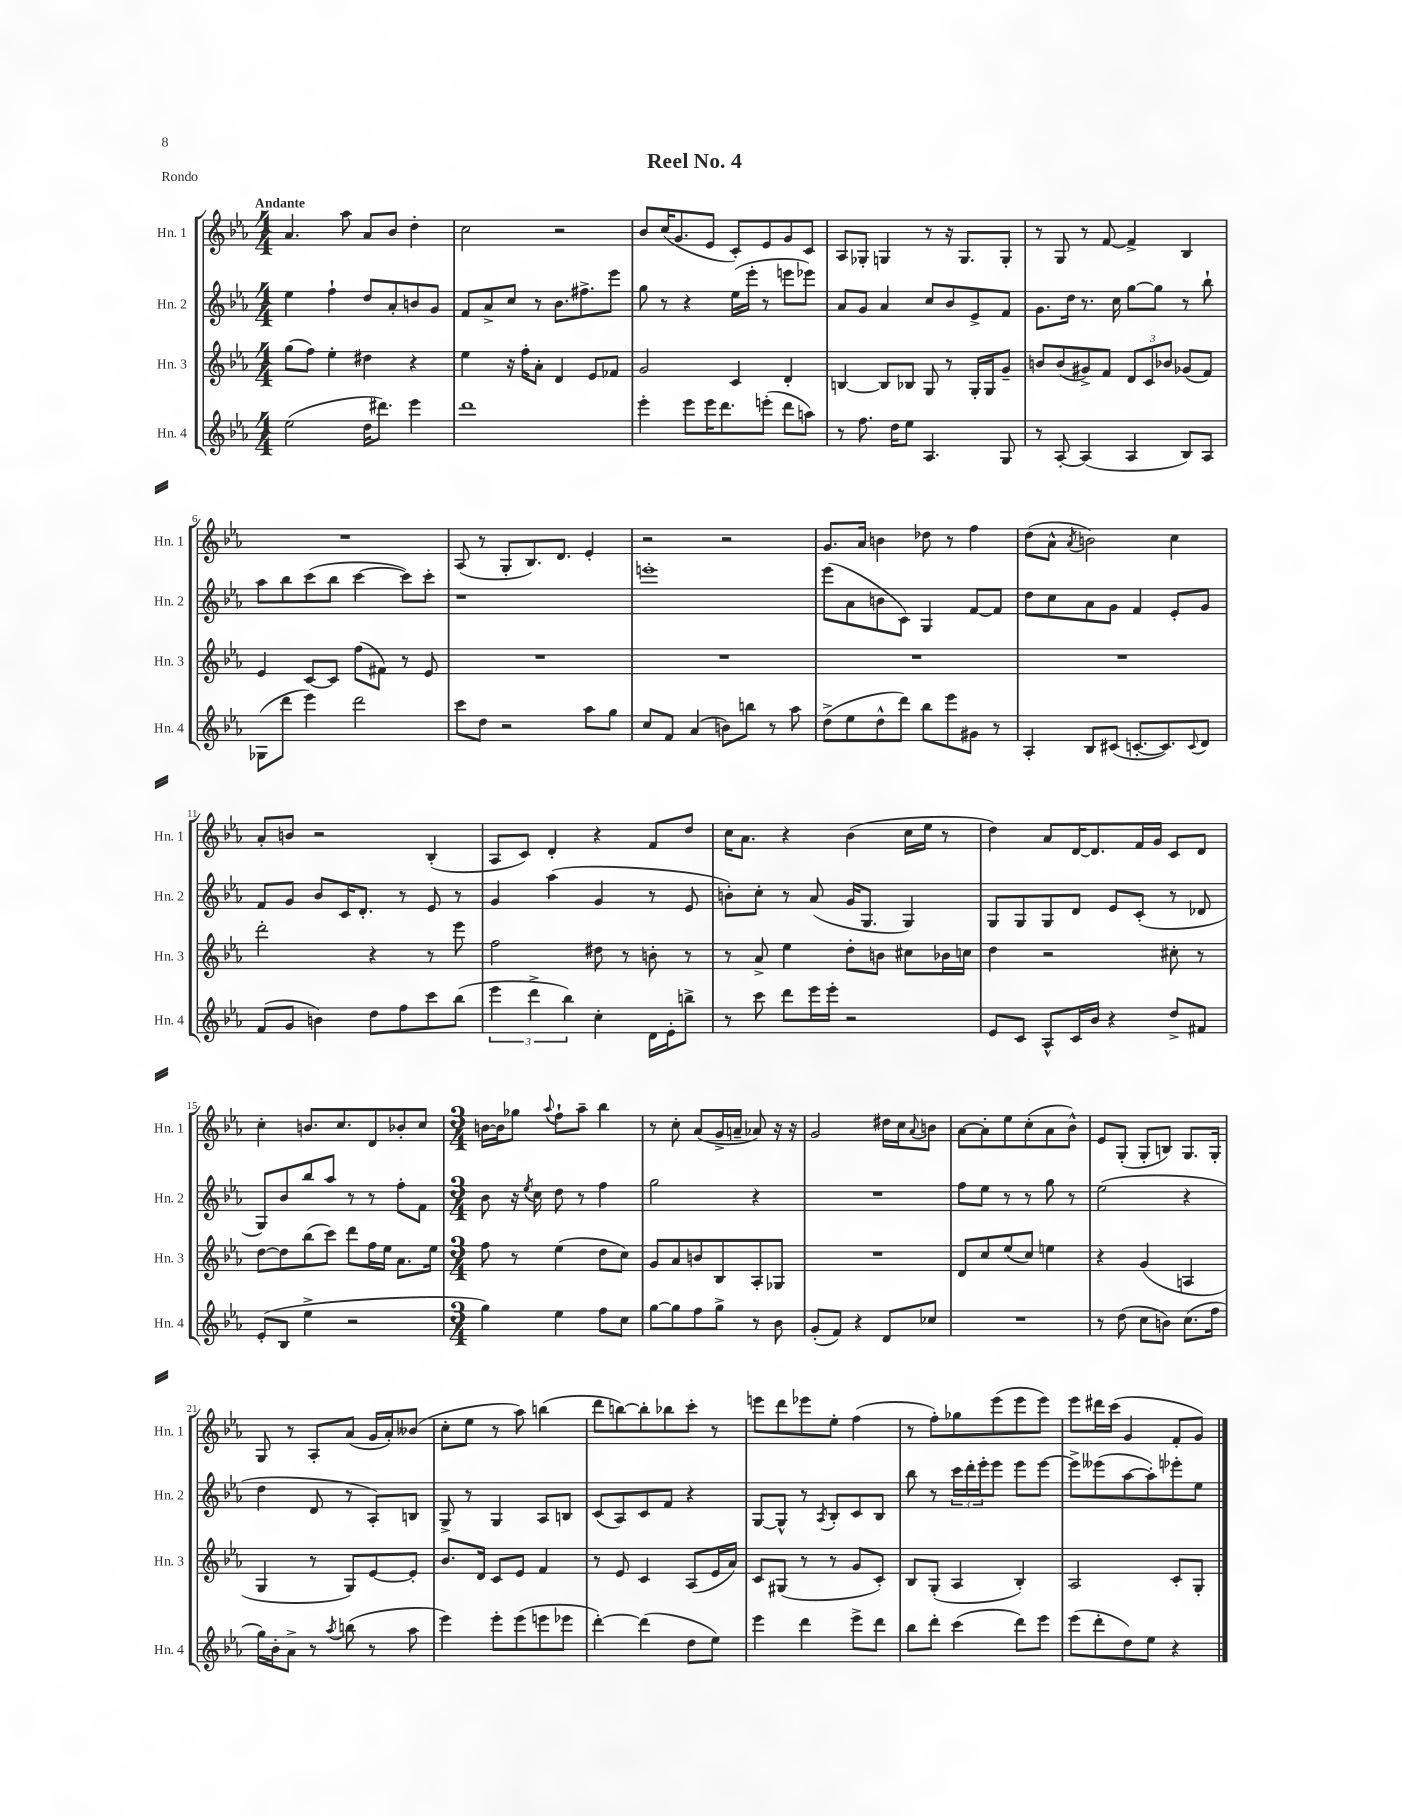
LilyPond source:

\header { title = "Reel No. 4" piece = "Rondo" }
<<
\new StaffGroup <<
\new Staff = "s0" \with { instrumentName = "Hn. 1" shortInstrumentName = "Hn. 1" } {
    \clef treble \key ees \major \numericTimeSignature \time 4/4 \tempo "Andante"
    aes'4. aes''8 aes'8 bes'8 d''4-. |
    c''2 r2 |
    bes'8 c''16( g'8. ees'8 c'8-.) ees'8 g'8 c'8 |
    aes8 ges8-. g4 r8 r16 g8. g8-. |
    r8 g8 r8 f'8~ f'4-> bes4 |
    R1 |
    aes8( r8 g8-. bes8.) d'8. ees'4-. |
    r2 r2 |
    g'8. aes'16 b'4 des''8 r8 f''4 |
    d''8( aes'8-^ \acciaccatura { aes'8 } b'2) c''4 |
    aes'8-. b'8 r2 bes4-.( |
    aes8 c'8) d'4-. r4 f'8 d''8 |
    c''16 aes'8. r4 bes'4( c''16 ees''16 r8 |
    d''4) aes'8 d'16~ d'8. f'16 g'16 c'8 d'8 |
    c''4-. b'8. c''8. d'8 bes'8-. c''8 |
    \numericTimeSignature \time 3/4 b'16~ b'16 ges''8 \appoggiatura { aes''8 } f''8-! aes''8-- bes''4 |
    r8 c''8-. aes'8( g'16-> a'16-- aes'8) r16 r16 |
    g'2 dis''16 c''16 \appoggiatura { aes'8 } b'8 |
    aes'8~ aes'8-. ees''8 c''8-.( aes'8 bes'8-^) |
    ees'8 g8-.( g8-. b8) g8. g16-. |
    g8 r8 aes8-. aes'8( g'16 aes'16-.) beses'8( |
    c''8-. ees''8 r8 aes''8) b''4( |
    d'''8 b''8~) b''8-. bes''8 c'''8-. r8 |
    e'''8 d'''8 ees'''8 ees''8-. f''4( |
    r8 f''8-.) ges''8 ees'''8( ees'''8 ees'''8) |
    ees'''8 dis'''16 c'''16( g'4 f'8-. g'8) \bar "|." |
}
\new Staff = "s1" \with { instrumentName = "Hn. 2" shortInstrumentName = "Hn. 2" } {
    \clef treble \key ees \major \numericTimeSignature \time 4/4
    ees''4 f''4-! d''8 aes'8-. b'8 g'8 |
    f'8 aes'8-> c''8 r8 bes'8. fis''8.-> ees'''8 |
    g''8 r8 r4 ees''16( ees'''16-. r8 e'''8 ees'''8) |
    aes'8 g'8 aes'4 c''8 bes'8 ees'8-> f'8 |
    g'8. d''16 r8. c''16 g''8~ g''8 r8 bes''8-! |
    aes''8 bes''8 c'''8( bes''8 c'''4~ c'''8) c'''8-. |
    r1 |
    e'''1-. |
    ees'''8( aes'8 b'8 c'8) g4 f'8~ f'8 |
    d''8 c''8 aes'8 g'8 f'4 ees'8-. g'8 |
    f'8 g'8 bes'8 c'16 d'8.-. r8 ees'8 r8 |
    g'4 aes''4( g'4 r8 ees'8 |
    b'8-.) c''8-. r8 aes'8( g'16 g8. g4) |
    g8 g8 g8 d'8 ees'8 c'8-.( r8 des'8 |
    g8) bes'8 bes''8 aes''8 r8 r8 f''8-. f'8 |
    \numericTimeSignature \time 3/4 bes'8 r16 \acciaccatura { ees''8 } c''16 d''8 r8 f''4 |
    g''2 r4 |
    R2. |
    f''8 ees''8 r8 r8 g''8 r8 |
    ees''2( r4 |
    d''4 d'8 r8 aes8-.) b8 |
    g8-> r8 g4 aes8 b8 |
    c'8( aes8) c'8 f'8 r4 |
    g8~ g8-^ r8 \acciaccatura { aes8 } bes8-. c'8 bes8 |
    bes''8 r8 \tuplet 3/2 { c'''16 d'''16-. ees'''16-. } ees'''8 ees'''8 ees'''8~ |
    ees'''8-> eeses'''8( aes''8~ aes''8-.) ees'''8-. ees''8 \bar "|." |
}
\new Staff = "s2" \with { instrumentName = "Hn. 3" shortInstrumentName = "Hn. 3" } {
    \clef treble \key ees \major \numericTimeSignature \time 4/4
    g''8( f''8) ees''4-. dis''4 r4 |
    ees''4 r16 f''16-. aes'8-. d'4 ees'8 fes'8 |
    g'2 c'4 d'4-. |
    b4~ b8 bes8 g8 r8 g16-. g16 g'8-- |
    b'8 b'8( gis'8->) f'8 \tuplet 3/2 { d'8 c'8 bes'8 } ges'8( f'8) |
    ees'4 c'8~ c'8 f''8( fis'8) r8 ees'8 |
    R1 |
    R1 |
    R1 |
    R1 |
    d'''2-. r4 r8 ees'''8 |
    f''2 dis''8 r8 b'8-. r8 |
    r8 aes'8-> ees''4 d''8-. b'8 cis''8 bes'16 c''16 |
    d''4 r2 cis''8-. r8 |
    d''8~ d''8 bes''8( c'''8) d'''8 f''16 ees''16 aes'8. ees''16 |
    \numericTimeSignature \time 3/4 f''8 r8 ees''4( d''8 c''8) |
    g'8 aes'8 b'8 bes8 aes8-. ges8 |
    R2. |
    d'8 c''8 ees''8( c''8) e''4 |
    r4 g'4( a4 |
    g4 r8 g8) ees'8~ ees'8-. |
    bes'8. d'16 c'8 ees'8 f'4 |
    r8 ees'8 c'4 aes8( ees'16 aes'16) |
    c'8 gis8( r8 r8 g'8 c'8-.) |
    bes8 g8-.( aes4 bes4-.) |
    aes2 c'8-. g8-. \bar "|." |
}
\new Staff = "s3" \with { instrumentName = "Hn. 4" shortInstrumentName = "Hn. 4" } {
    \clef treble \key ees \major \numericTimeSignature \time 4/4
    ees''2( d''16 dis'''8.) ees'''4 |
    d'''1 |
    ees'''4-. ees'''8 ees'''16 d'''8. e'''8-.( d'''8 a''8) |
    r8 f''8. d''16 ees''8 aes4. g8 |
    r8 aes8~-. aes4( aes4 bes8) aes8 |
    ges8( d'''8 ees'''4) d'''2 |
    c'''8 d''8 r2 aes''8 g''8 |
    c''8 f'8 aes'4( b'8) b''8 r8 aes''8 |
    d''8->( ees''8 d''8-^ d'''8) bes''8 ees'''8 gis'8 r8 |
    aes4-. bes8 cis'8( c'8.~-. c'8.) \appoggiatura { c'8 } d'8 |
    f'8( g'8 b'4) d''8 f''8 c'''8 bes''8( |
    \tuplet 3/2 { ees'''4 d'''4-> bes''4) } c''4-. d'16 ees'16-. b''8-> |
    r8 c'''8 d'''8 ees'''16 ees'''16-. r2 |
    ees'8 c'8 aes8-^ c'16 bes'16 r4 d''8-> fis'8 |
    ees'8-.( bes8 ees''4-> r2 |
    \numericTimeSignature \time 3/4 g''4) ees''4 f''8 c''8 |
    g''8~ g''8 f''8 g''8-> r8 bes'8 |
    g'8-.( f'8) r4 d'8 ces''8 |
    R2. |
    r8 d''8( c''8 b'8) c''8.( f''16 |
    g''16) bes'16-. aes'8-> r8 \acciaccatura { aes''8 } b''8( r8 aes''8 |
    ees'''4) ees'''8-. ees'''8( e'''8 ees'''8 |
    d'''4~-.) d'''4( d''8 ees''8) |
    ees'''4 d'''4 ees'''8-> d'''8 |
    bes''8 d'''8-. c'''4( d'''8) ees'''8 |
    ees'''8( d'''8-. d''8) ees''8 r4 \bar "|." |
}
>>
>>
